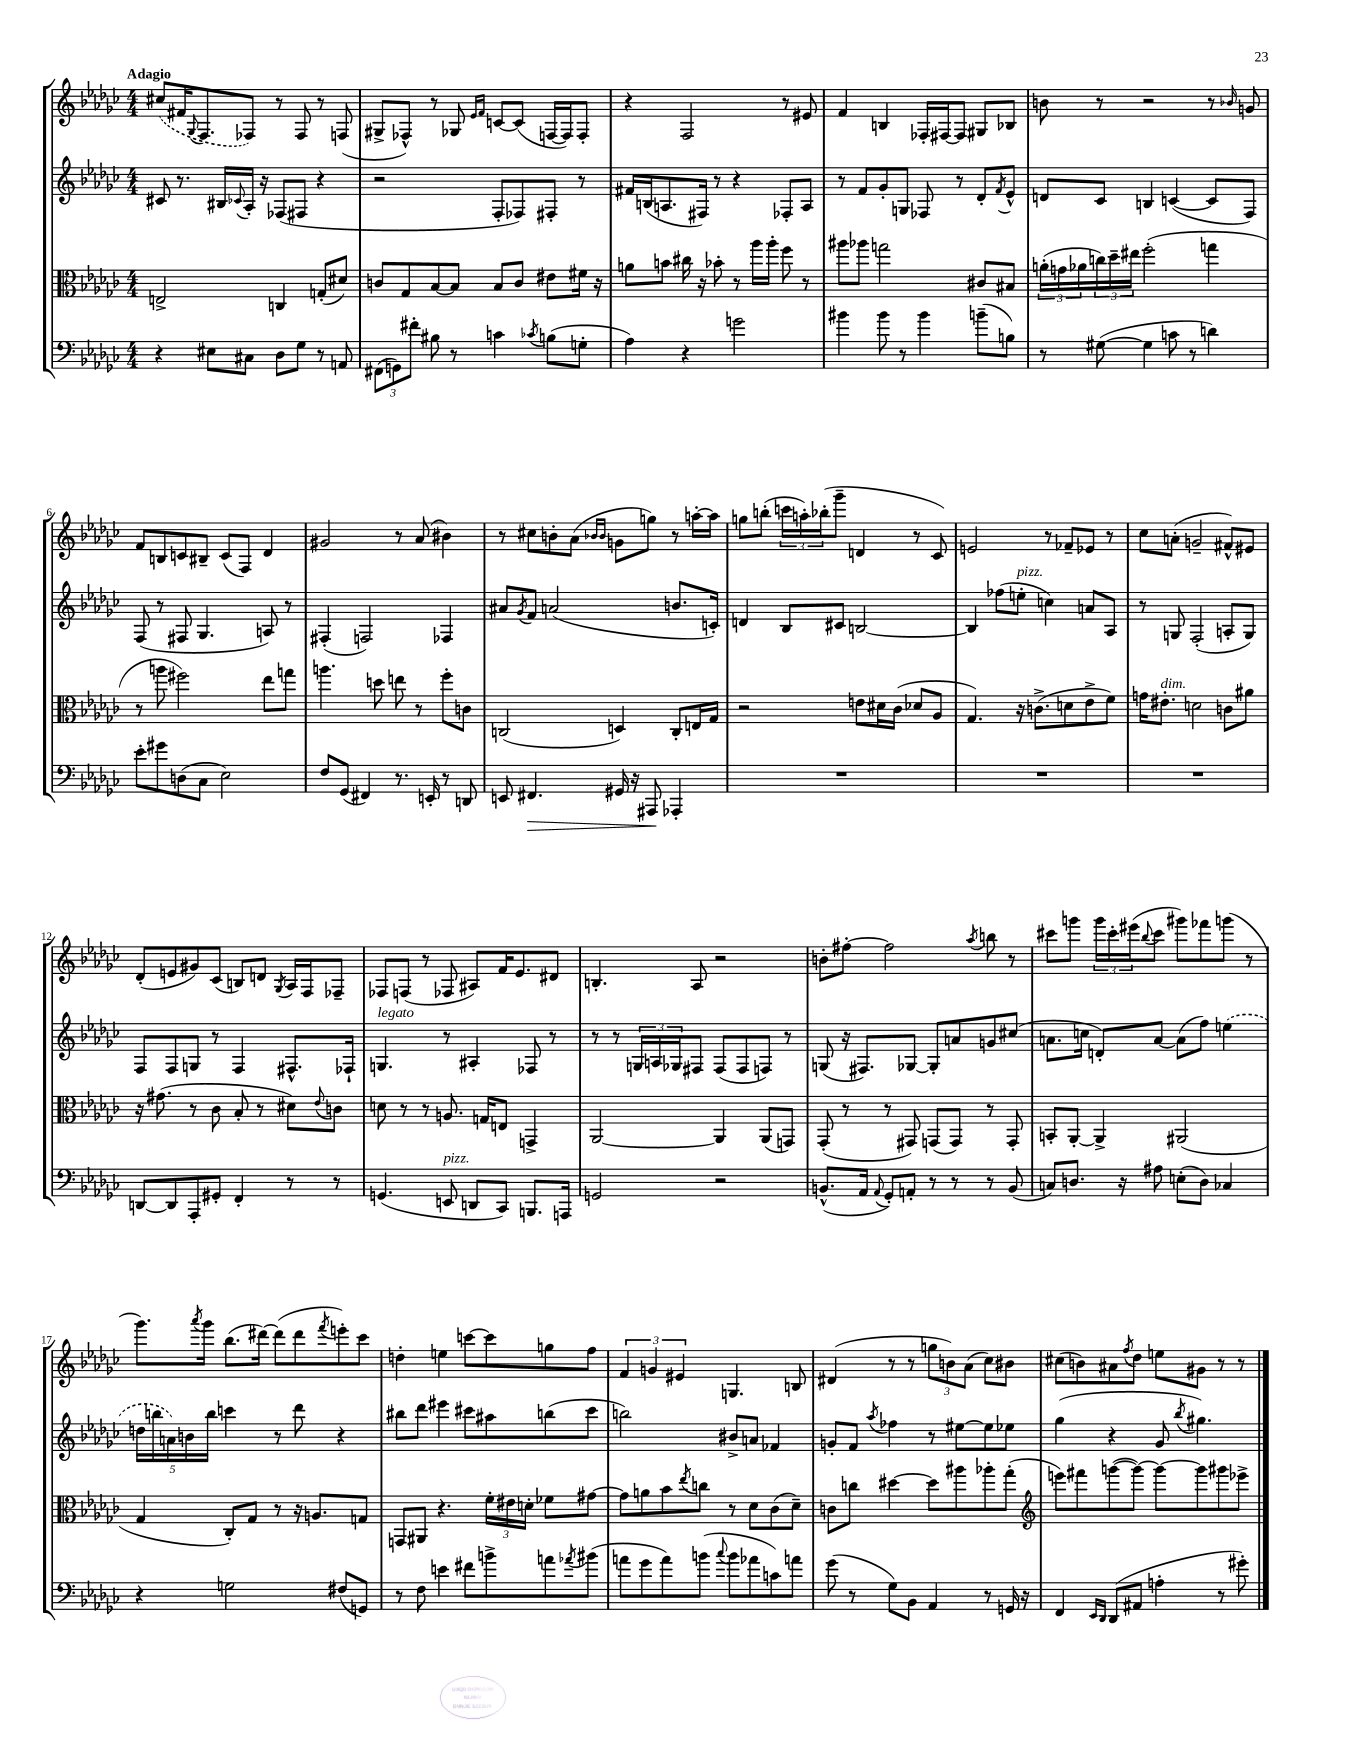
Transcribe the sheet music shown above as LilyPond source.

<<
\new StaffGroup <<
\new Staff = "s0" {
    \clef treble \key ges \major \numericTimeSignature \time 4/4 \tempo "Adagio"
    \once \slurDashed cis''8( fis'16 \appoggiatura { ges8 } f8. fes8) r8 fes8 r8 f8( |
    gis8-> fes8-^) r8 ges8 \grace { ees'16 f'16 } c'8~ c'8( f16~ f16) f8-. |
    r4 f2 r8 eis'8 |
    f'4 b4 fes16-. fis16~ fis8 gis8 bes8 |
    b'8 r8 r2 r8 \grace { bes'16 } g'8 |
    f'8 b8 c'8 bis8-- c'8( f8) des'4 |
    gis'2 r8 aes'8( bis'4) |
    r8 cis''8 b'8-. aes'8( \grace { bes'16 bes'16 } g'8 g''8) r8 a''16~-. a''16 |
    g''8 b''8-.( \tuplet 3/2 { c'''16 a''16-.) bes''16-.( } ges'''8-- d'4 r8 ces'8) |
    e'2 r8 fes'8-- ees'8 r8 |
    ces''8 a'8-.( g'2-- fis'8-^) eis'8 |
    des'8-.( e'8 gis'8) ces'8( b8) d'8 \acciaccatura { ges8 } aes16 f16 fes8-- |
    fes8 f8( r8 fes8 ais8) f'16 ees'8. dis'8 |
    b4.-. aes8 r2 |
    b'8-. fis''8~-. fis''2 \acciaccatura { aes''8 } b''8 r8 |
    cis'''8 g'''8 \tuplet 3/2 { g'''16 cis'''16-. eis'''16( } \appoggiatura { bes''8 } cis'''8 gis'''8) fes'''8 g'''8( r8 |
    ges'''8.) \acciaccatura { aes'''8 } ges'''16 bes''8.( dis'''16~) dis'''8( dis'''8 \acciaccatura { f'''8 } e'''8-.) ces'''8 |
    d''4-. e''4 c'''8~ c'''8 g''8 f''8 |
    \tuplet 3/2 { f'4 g'4 eis'4 } g4. b8 |
    dis'4( r8 r8 \tuplet 3/2 { g''8 b'8) aes'8( } ces''8) bis'8 |
    cis''8( b'8) ais'8 \acciaccatura { f''8 } des''8 e''8 gis'8 r8 r8 \bar "|." |
}
\new Staff = "s1" {
    \clef treble \key ges \major \numericTimeSignature \time 4/4
    cis'8 r8. bis16 \appoggiatura { ces'8 } aes16-. r16 fes8( fis8 r4 |
    r2 f8-. fes8) fis8-. r8 |
    fis'16 b16( a8. fis16) r8 r4 fes8-. a8 |
    r8 f'8 ges'8-. g8 fes8 r8 des'8-. \acciaccatura { f'8 } ees'8-^ |
    d'8 ces'8 b4 c'4~( c'8 f8) |
    f8( r8 fis8 ges4. a8) r8 |
    fis4-.( f2) fes4 |
    ais'8 \acciaccatura { ges'8 } f'8 a'2( b'8. c'16-.) |
    d'4 bes8 cis'8 b2~ |
    b4 fes''8( e''8-.^\markup { \italic "pizz." } c''4) a'8 aes8 |
    r8 g8 f2-.( a8-. g8) |
    f8 f8 g8 r8 f4 fis8.-^ fes16-! |
    g4.^\markup { \italic "legato" } r8 ais4-. fes8 r8 |
    r8 r8 \tuplet 3/2 { g16 a16 ges16 } fis8 fis8( fis8 f8) r8 |
    g8( r16 fis8.) ges8~ ges8-. a'8 g'8 cis''8( |
    a'8. c''16 d'8-.) a'8~ a'8( f''8) \once \slurDashed e''4( |
    \tuplet 5/4 { d''16 b''16 a'16) b'16 b''16 } c'''4 r8 des'''8 r4 |
    bis''8 des'''8 eis'''4 cis'''8 ais''8 b''8( cis'''8 |
    b''2) bis'8-> a'8 fes'4 |
    g'8-. f'8 \acciaccatura { aes''8 } fes''4 r8 eis''8~ eis''8 ees''8 |
    ges''4( r4 ges'8 \acciaccatura { bes''8 } gis''4.) \bar "|." |
}
\new Staff = "s2" {
    \clef alto \key ges \major \numericTimeSignature \time 4/4
    e2-> c4 g8-.( dis'8) |
    c'8 ges8 bes8~ bes8 bes8 c'8 eis'8 fis'16 r16 |
    a'8 b'8 cis''16 r16 bes'8-. r8 aes''16 aes''16-. f''8 r8 |
    ais''8 aes''8 g''2 cis'8 bis8 |
    \tuplet 3/2 { a'16-.( g'16 aes'16 } \tuplet 3/2 { c''16) des''16-- eis''16 } f''2-.( g''4 |
    r8 a''8 fis''2) ees''8 g''8 |
    a''4. d''8 e''8 r8 f''8-. c'8 |
    c2( d4) c8-. e16 ges16 |
    r2 e'8 dis'16 ces'16( des'8 aes8 |
    ges4.) r16 c'8.->( d'8 ees'8-> f'8) |
    g'16 eis'8.-.^\markup { \italic "dim." } d'2 c'8 ais'8 |
    r16 gis'8.( r8 ces'8 bes8-. r8 dis'8) \appoggiatura { ees'8 } c'8 |
    d'8 r8 r8 a8. g16 e8 g,4-> |
    aes,2~ aes,4 aes,8( g,8) |
    ges,8-.( r8 r8 gis,8) g,8( g,8) r8 g,8-. |
    b,8-. aes,8~-. aes,4-> ais,2( |
    ges4 ces8-.) ges8 r8 r16 a8. g8 |
    g,8 ais,8 r4. \tuplet 3/2 { f'16-. eis'16 d'16-. } fes'8 gis'8~ |
    gis'8 a'8 bes'8 \acciaccatura { ees''8 } c''8 r8 des'8 ces'8( des'8--) |
    c'8 c''8 dis''4~ dis''8 ais''8 aes''8-. ges''8-.( |
    \clef treble e'''8) fis'''8 g'''8~( g'''8~) g'''8~ g'''8 gis'''8 ees'''8-> \bar "|." |
}
\new Staff = "s3" {
    \clef bass \key ges \major \numericTimeSignature \time 4/4
    r4 eis8 cis8 des8 ges8 r8 a,8 |
    \tuplet 3/2 { fis,8( g,8) fis'8-. } bis8 r8 c'4 \acciaccatura { ces'8 } b8( g8-. |
    aes4) r4 g'2 |
    bis'4 bis'8 r8 bis'4 b'8--( b8) |
    r8 gis8~( gis4 c'8 r8 d'4) |
    ees'8-. gis'8 d8( ces8 ees2) |
    f8 ges,8( fis,4) r8. e,16-. r8 d,8 |
    e,8 fis,4.\> gis,16 r16 ais,,8\! aes,,4-. |
    R1 |
    R1 |
    R1 |
    d,8~ d,8 aes,,8-. gis,8-. f,4-. r8 r8 |
    g,4.( e,8^\markup { \italic "pizz." } d,8 ces,8) b,,8. a,,16 |
    g,2 r2 |
    b,8.-^( aes,16 \appoggiatura { aes,8 } ges,8-.) a,8-. r8 r8 r8 b,8( |
    c8) d8. r16 ais8 e8-.( d8) ces4 |
    r4 g2 fis8( g,8) |
    r8 f8 e'4 fis'8 b'8-> a'8 \acciaccatura { aes'8 } bis'8( |
    a'8 ges'8 a'8) b'8( \appoggiatura { ces''8 } b'8 aes'8 c'8) a'8 |
    ges'8( r8 ges8) bes,8 aes,4 r8 g,16 r16 |
    f,4 \grace { ees,16 des,16 } des,8( ais,8 a4-. r8 gis'8-.) \bar "|." |
}
>>
>>
